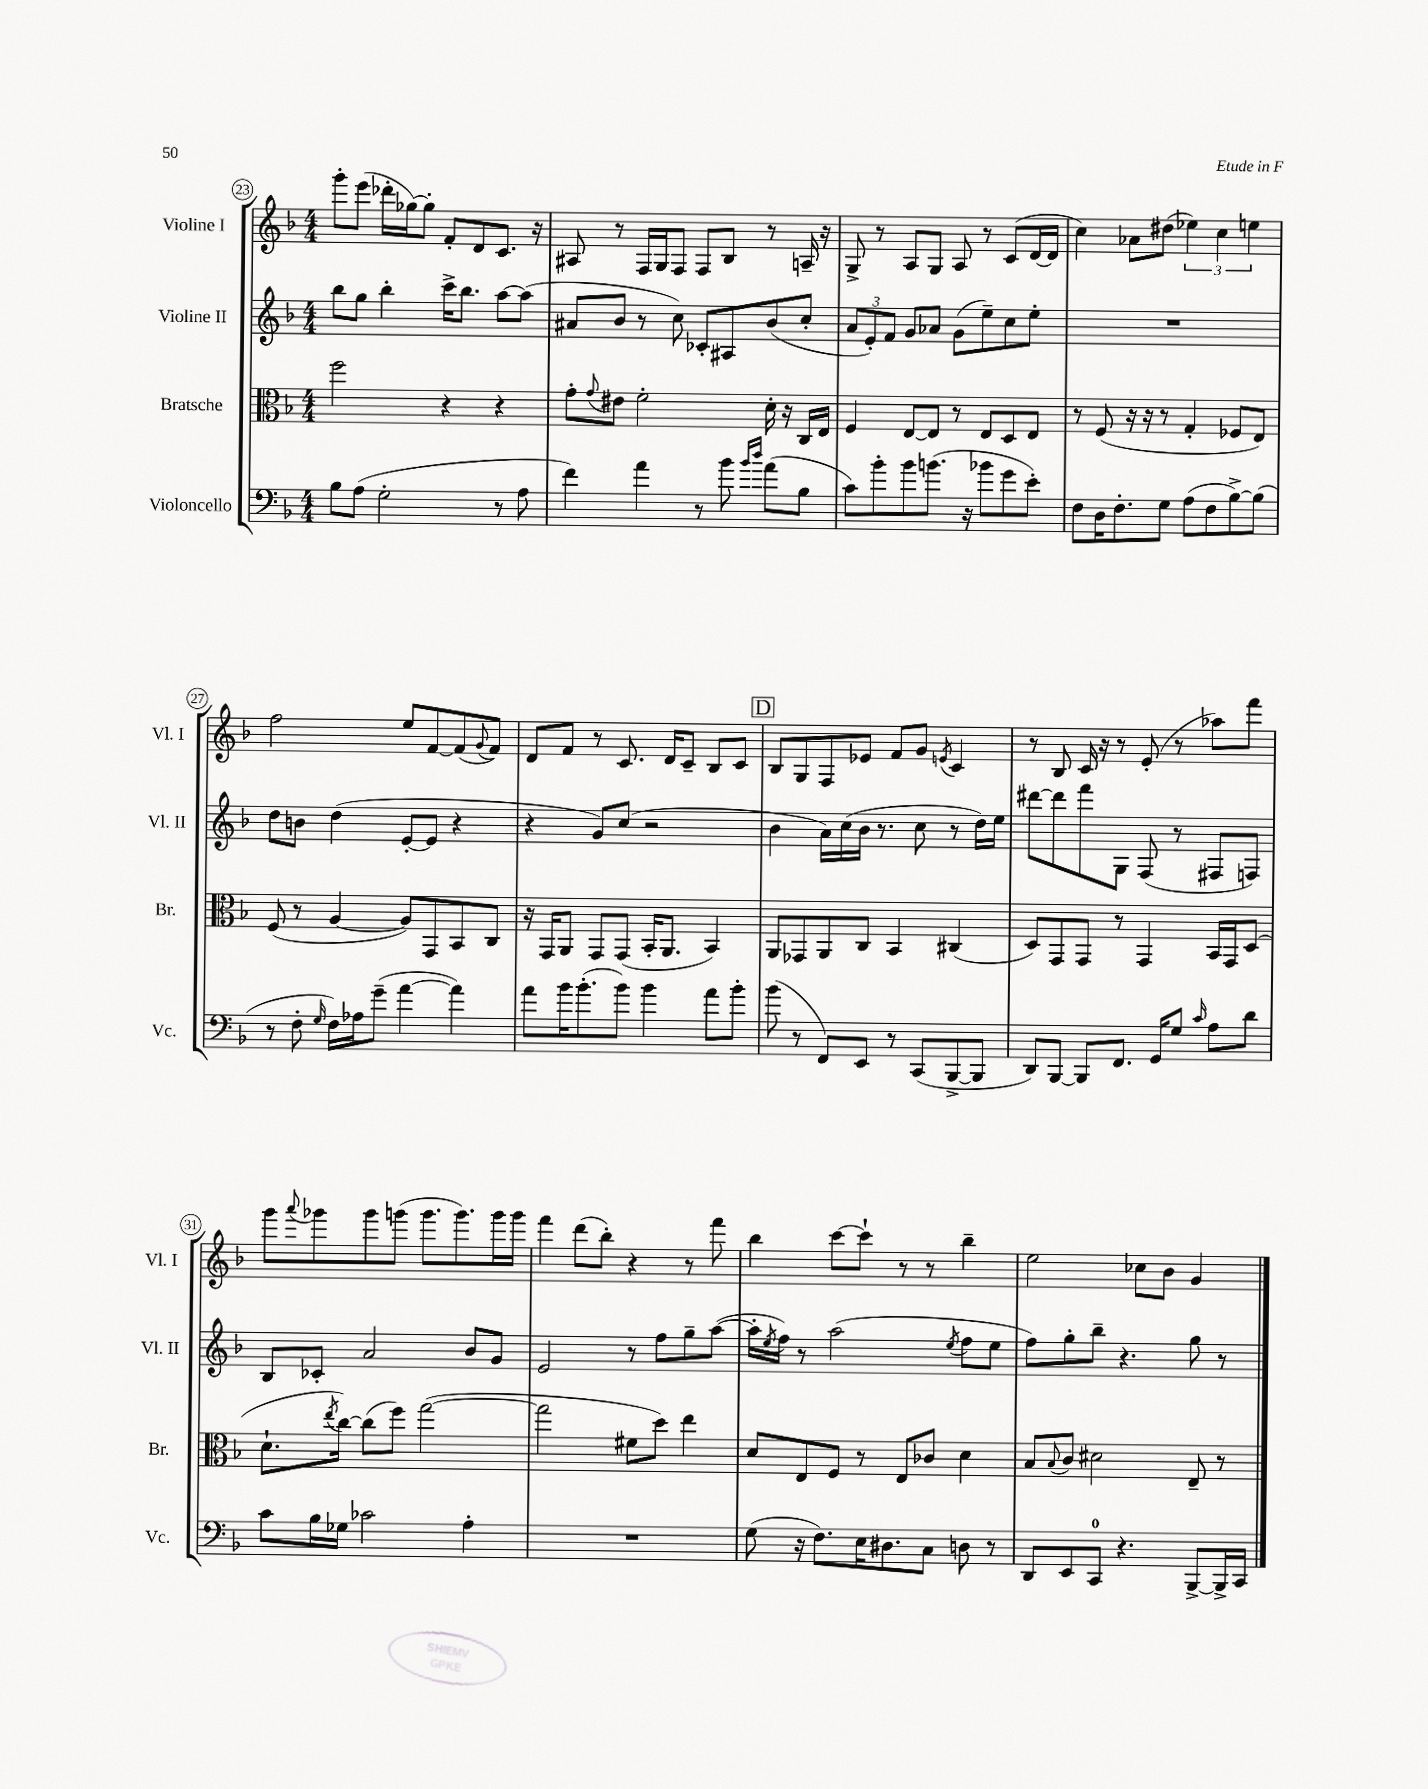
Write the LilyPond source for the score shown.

<<
\new StaffGroup <<
\new Staff = "s0" \with { instrumentName = "Violine I" shortInstrumentName = "Vl. I" } {
    \clef treble \key f \major \numericTimeSignature \time 4/4
    g'''8-. e'''8( des'''16-. ges''16~) ges''8-. f'8-. d'8 c'8. r16 |
    ais8 r8 f16 g16 f8 f8 bes8 r8 a16-- r16 |
    g8-> r8 a8 g8 a8 r8 c'8( d'16~ d'16 |
    c''4) aes'8 dis''8( \tuplet 3/2 { ees''4) c''4 e''4 } |
    f''2 e''8 f'8~ f'8( \appoggiatura { g'8 } f'8) |
    d'8 f'8 r8 c'8. d'16 c'8-- bes8 c'8 |
    \mark \markup { \box "D" } bes8 g8 f8 ees'8 f'8 g'8 \acciaccatura { e'8 } c'4 |
    r8 bes8 c'16 r16 r8 e'8-.( r8 aes''8) f'''8 |
    g'''8 \appoggiatura { a'''8 } ges'''8 ges'''8 g'''8( g'''8. g'''8.) g'''16 g'''16 |
    f'''4 d'''8( bes''8-.) r4 r8 f'''8 |
    bes''4 c'''8~ c'''8-! r8 r8 bes''4-- |
    e''2 ces''8 bes'8 g'4 \bar "|." |
}
\new Staff = "s1" \with { instrumentName = "Violine II" shortInstrumentName = "Vl. II" } {
    \clef treble \key f \major \numericTimeSignature \time 4/4
    bes''8 g''8 bes''4-. c'''16-> bes''8. a''8~ a''8( |
    ais'8 bes'8 r8 c''8) ces'8-. ais8 bes'8( c''8-. |
    \tuplet 3/2 { a'8 e'8-.) f'8 } g'8 aes'8 g'8( e''8--) c''8 e''8-. |
    R1 |
    d''8 b'8 d''4( e'8~-. e'8 r4 |
    r4 g'8) c''8( r2 |
    \mark \markup { \box "D" } bes'4 a'16) c''16( bes'16 r8. c''8 r8 d''16) e''16 |
    dis'''8~ dis'''8 f'''8 g8 f8( r8 fis8 f8) |
    bes8 ces'8-. a'2 bes'8 g'8 |
    e'2 r8 f''8 g''8-- a''8~( |
    a''16-. \acciaccatura { e''8 } f''16) r8 a''2( \acciaccatura { e''8 } f''8 e''8 |
    f''8) g''8-. bes''8-- r4. g''8 r8 \bar "|." |
}
\new Staff = "s2" \with { instrumentName = "Bratsche" shortInstrumentName = "Br." } {
    \clef alto \key f \major \numericTimeSignature \time 4/4
    f''2 r4 r4 |
    g'8-. \appoggiatura { g'8 } eis'8 f'2-. d'16-. r16 c16 e16 |
    f4 e8~ e8 r8 e8 d8 e8 |
    r8 f8( r16 r16 r8 g4-. fes8 e8) |
    f8( r8 a4~ a8) g,8 bes,8 c8 |
    r16 g,16 a,8 g,8 g,8( bes,16-. a,8. bes,4) |
    \mark \markup { \box "D" } a,8 ges,8 a,8 c8 bes,4 cis4( |
    d8) g,8 g,8 r8 g,4 bes,16 g,16 d8( |
    d'8.-! \acciaccatura { e''8 } c''16~) c''8( f''8) g''2~( |
    g''2 fis'8 d''8) e''4 |
    d'8 e8 f8 r8 e8 ces'8 d'4 |
    bes8 \appoggiatura { bes8 } c'8 dis'2 e8-- r8 \bar "|." |
}
\new Staff = "s3" \with { instrumentName = "Violoncello" shortInstrumentName = "Vc." } {
    \clef bass \key f \major \numericTimeSignature \time 4/4
    bes8 a8( g2-. r8 a8 |
    f'4) a'4 r8 bes'8 \grace { bes'16 d''16 } a'8( bes8 |
    c'8) bes'8-. bes'8 b'8.( r16 bes'8 g'8 e'8-.) |
    f8 d16 f8.-. g8 a8( f8 bes8~->) bes8( |
    r8 f8-. \grace { g16 } f16) aes16 g'8--( a'4~ a'4) |
    a'8 bes'16 bes'8.-.( bes'8) bes'4 a'8 bes'8-. |
    \mark \markup { \box "D" } bes'8( r8 f,8) e,8 r8 c,8( bes,,8~-> bes,,8 |
    d,8) bes,,8~ bes,,8 f,8. g,16 g8 \grace { c'16 } a8 d'8 |
    c'8 bes16 ges16 ces'2 a4-. |
    R1 |
    g8( r16 f8.) e16 dis8. c8 d8 r8 |
    d,8 e,8 c,8-0 r4. bes,,8~-> bes,,16-> c,16 \bar "|." |
}
>>
>>
\layout { \context { \Score currentBarNumber = #23 \override BarNumber.stencil = #(make-stencil-circler 0.1 0.3 ly:text-interface::print) } }
